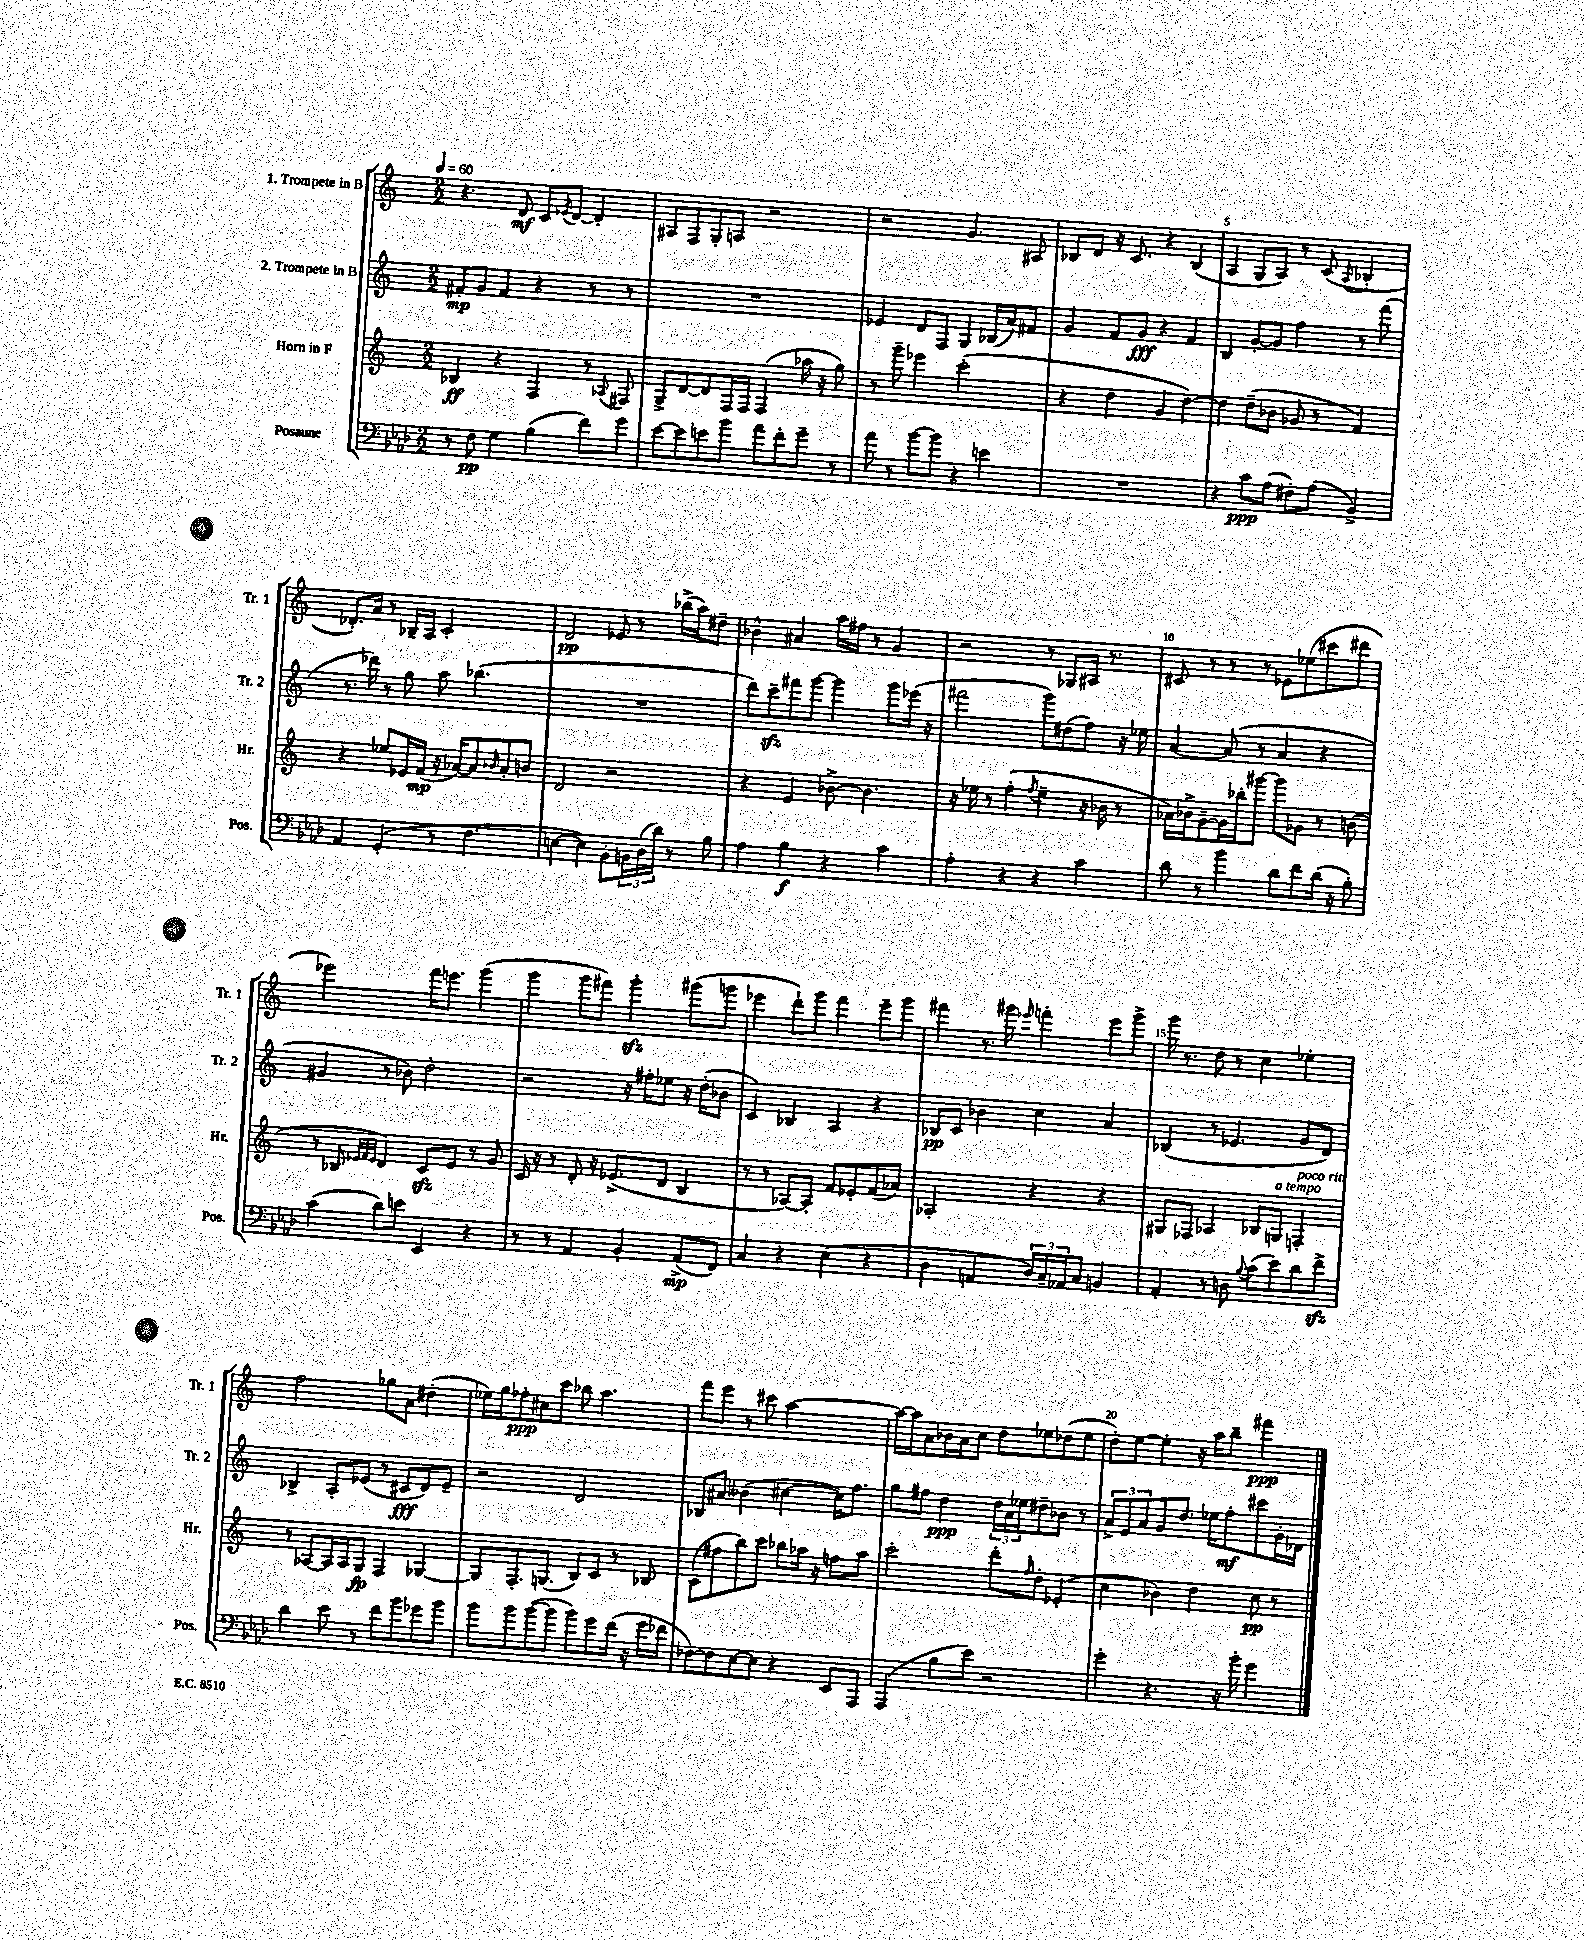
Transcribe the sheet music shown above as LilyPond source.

<<
\new StaffGroup <<
\new Staff = "s0" \with { instrumentName = "1. Trompete in B" shortInstrumentName = "Tr. 1" } {
    \clef treble \key c \major \numericTimeSignature \time 2/2 \tempo 4 = 60
    r4. d'8\mf c'8 \acciaccatura { ees'8 } d'8~ d'4-. |
    ais8 f8 g8-. a8 r2 |
    r2 g'4. ais8 |
    bes8 d'8 r16 c'8. r4 bes4( |
    a4 g8 a8) r8 c'8( \appoggiatura { a8 } bes4-. |
    des'8.-.) a'16 r8 bes16-- a16 c'2-. |
    d'2\pp ees'8 r8 bes''16->( a''16) dis''8-- |
    bes'4-^ ais'4 a''16 fis''16 r8 g'4 |
    r2 r8 ges8 ais16 r8. |
    cis'8 r8 r8 r8 ees'8 ees''8( cis'''8 dis'''8 |
    ees'''2) f'''16 e'''8. g'''4( |
    g'''4 g'''8 fis'''8) g'''4-.\sfz gis'''8( g'''8 |
    ees'''4 d'''8-!) g'''8 f'''4 ees'''8-- g'''8 |
    fis'''4 r8. gis'''16 \grace { ees'''16 } f'''4-. ees'''8 gis'''8-> |
    g'''16 r8. d''8 r8 c''4 ees''4-. |
    f''2 ges''8 a'8 dis''4-.( |
    ees''16) g''16 fes''8-.\ppp cis''8 c'''8 bes''8 a''4. |
    f'''8 e'''8 r8 cis'''8 a''2~ |
    a''16~ a''16 a'8 bes'16 a'16 c''8 d''8 ees''8 des''8( ees''8 |
    d''8-.) e''8~ e''4-. r16 a''16 b''8-- fis'''4\ppp \bar "|." |
}
\new Staff = "s1" \with { instrumentName = "2. Trompete in B" shortInstrumentName = "Tr. 2" } {
    \clef treble \key c \major \numericTimeSignature \time 2/2
    fis'8-.\mp g'8 fis'4 r4 r8 r8 |
    R1 |
    ees'4 d'8 f8 g4 bes16( a'16) fis'8 |
    g'4 f'8 g'8\fff r4 f'4 |
    b4 g'8~-. g'8 f''4 r8 f'''8( |
    r8. des'''16) r8 g''8 a''8 bes''4.( |
    R1 |
    d'''8) c'''8--\sfz fis'''8 g'''8~ g'''4 g'''8 ees'''16( r16 |
    fis'''2 g'''8) dis''8( f''8) r16 ees''16 |
    a'4~ a'8( r8 a'4 r4 |
    gis'4 r8 bes'8) d''2-. |
    r2 r16 fis''16-. ees''8 r16 d''16-.( bes'8 |
    c'4) bes4 a4 r4 |
    bes8\pp c'8 bes'4 c''4 a'4 |
    bes4( r8 ees'4. g'8 d'8) |
    bes4-> a8-. ees'8( r8 cis'8\fff d'8) ees'8-- |
    r2 d'2 |
    bes8 ais'8 beses'4( cis''4~ cis''16) f''8. |
    g''8 fis''8 d''4\ppp \tuplet 3/2 { d''16 a'16 ees''16 } dis''8-- bes'8 r8 |
    \tuplet 3/2 { a'8-> e'8 a'8 } g'8 d''8. ees''16 f''8-.\mf cis'''8 g'16-. des'16 \bar "|." |
}
\new Staff = "s2" \with { instrumentName = "Horn in F" shortInstrumentName = "Hr." } {
    \clef treble \key c \major \numericTimeSignature \time 2/2
    bes4\ff r4 f4 r8 \appoggiatura { aes8 } fis8 |
    g8-> d'8~ d'8 f16 f16 f4( aes''16 r16 g''8) |
    r8 g'''8-- ees'''4 c'''2-.( |
    r4 d''4 g'4 d''4~) |
    d''4 d''8--( bes'8 ges'8 r8 f'4) |
    r4 ees''8 ees'16 f'16\mp( r16 aes'16~) aes'8 \grace { bes'16 } aes'8-. b'8 |
    d'2 r2 |
    r4 e'4 bes'8~-> bes'4. |
    r16 ees''16 r8 f''4-.( \acciaccatura { f''8 } ees''4-- r16 bes'16 r8 |
    aes'16) bes'16-> g'8~-- g'16 bes''16-. gis'''8~ gis'''8 ges'8 r8 b'8( |
    r8 bes8 \grace { ees'32 f'32 ees'32 } d'4) c'8\sfz ees'8 r8 g'8 |
    c'16 r16 r8 d'8-. r16 ees'8.->( d'8 b4 |
    r8 r8 aes8~) aes8-. f'8 ees'8-. f'8( aes'8) |
    aes2-. r4 r4 |
    gis8 fes8 aes4 bes8 g8^\markup { \italic "a tempo" } f4-.^\markup { \italic "poco rit." } |
    r8 aes8~ aes16 aes16 g8\fp f4 ges4~ |
    ges8 f8.-. g8.( b8) c'8 r8 bes8 |
    c'8( fis''8 b''8) c'''8 bes''8 aes''16 r16 f''8 aes''8 |
    c'''2-. d'''8-. \grace { f''16 } d''8-. ees'4-.( |
    c''4 bes'4) d''4 c''8\pp r8 \bar "|." |
}
\new Staff = "s3" \with { instrumentName = "Posaune" shortInstrumentName = "Pos." } {
    \clef bass \key aes \major \numericTimeSignature \time 2/2
    r8 f8\pp g4 bes4( f'8) g'8 |
    ees'8~ ees'8 e'8 bes'8 aes'8 f'8-. g'8-- r8 |
    aes'8 r8 bes'8~ bes'8 r4 e'4 |
    R1 |
    r4 c'8\ppp aes8( fis8-.) aes8( bes,4->) |
    aes,4 g,4-.( r8 f4. |
    e4~ e4) bes,8-. \tuplet 3/2 { b,16 des16( des'16) } r8 bes8 |
    aes4 bes4\f r4 c'4 |
    aes4-. r4 r4 c'4 |
    des'8 r8 bes'4 des'8 f'8 des'16( r16 bes8-.) |
    c'4( des'8) e'8 ees,4 r4 |
    r8 r8 aes,4 bes,4-. aes,8->\mp( f,8) |
    c4 r4 ees4( r4 |
    des4 a,4 \tuplet 3/2 { des16) c16-- aes,16 } c8 b,4 |
    aes,4-. r8 d8 \appoggiatura { bes8 } c'8( ees'8) des'8 f'8->\sfz |
    des'4 ees'8 r8 f'8 bes'8 ges'8 bes'8 |
    bes'8 bes'8 bes'8~( bes'8 bes'8) g'8 f'16( r16 g'16 fes'16 |
    fes8~) fes8 ees8~ ees8 r4 ees,8 aes,,8 |
    aes,,4( bes8 ees'8) r2 |
    g'4-. r4. r16 bes'16-. g'4 \bar "|." |
}
>>
>>
\layout { \context { \Score \override BarNumber.break-visibility = ##(#f #t #t) barNumberVisibility = #(every-nth-bar-number-visible 5) } }
